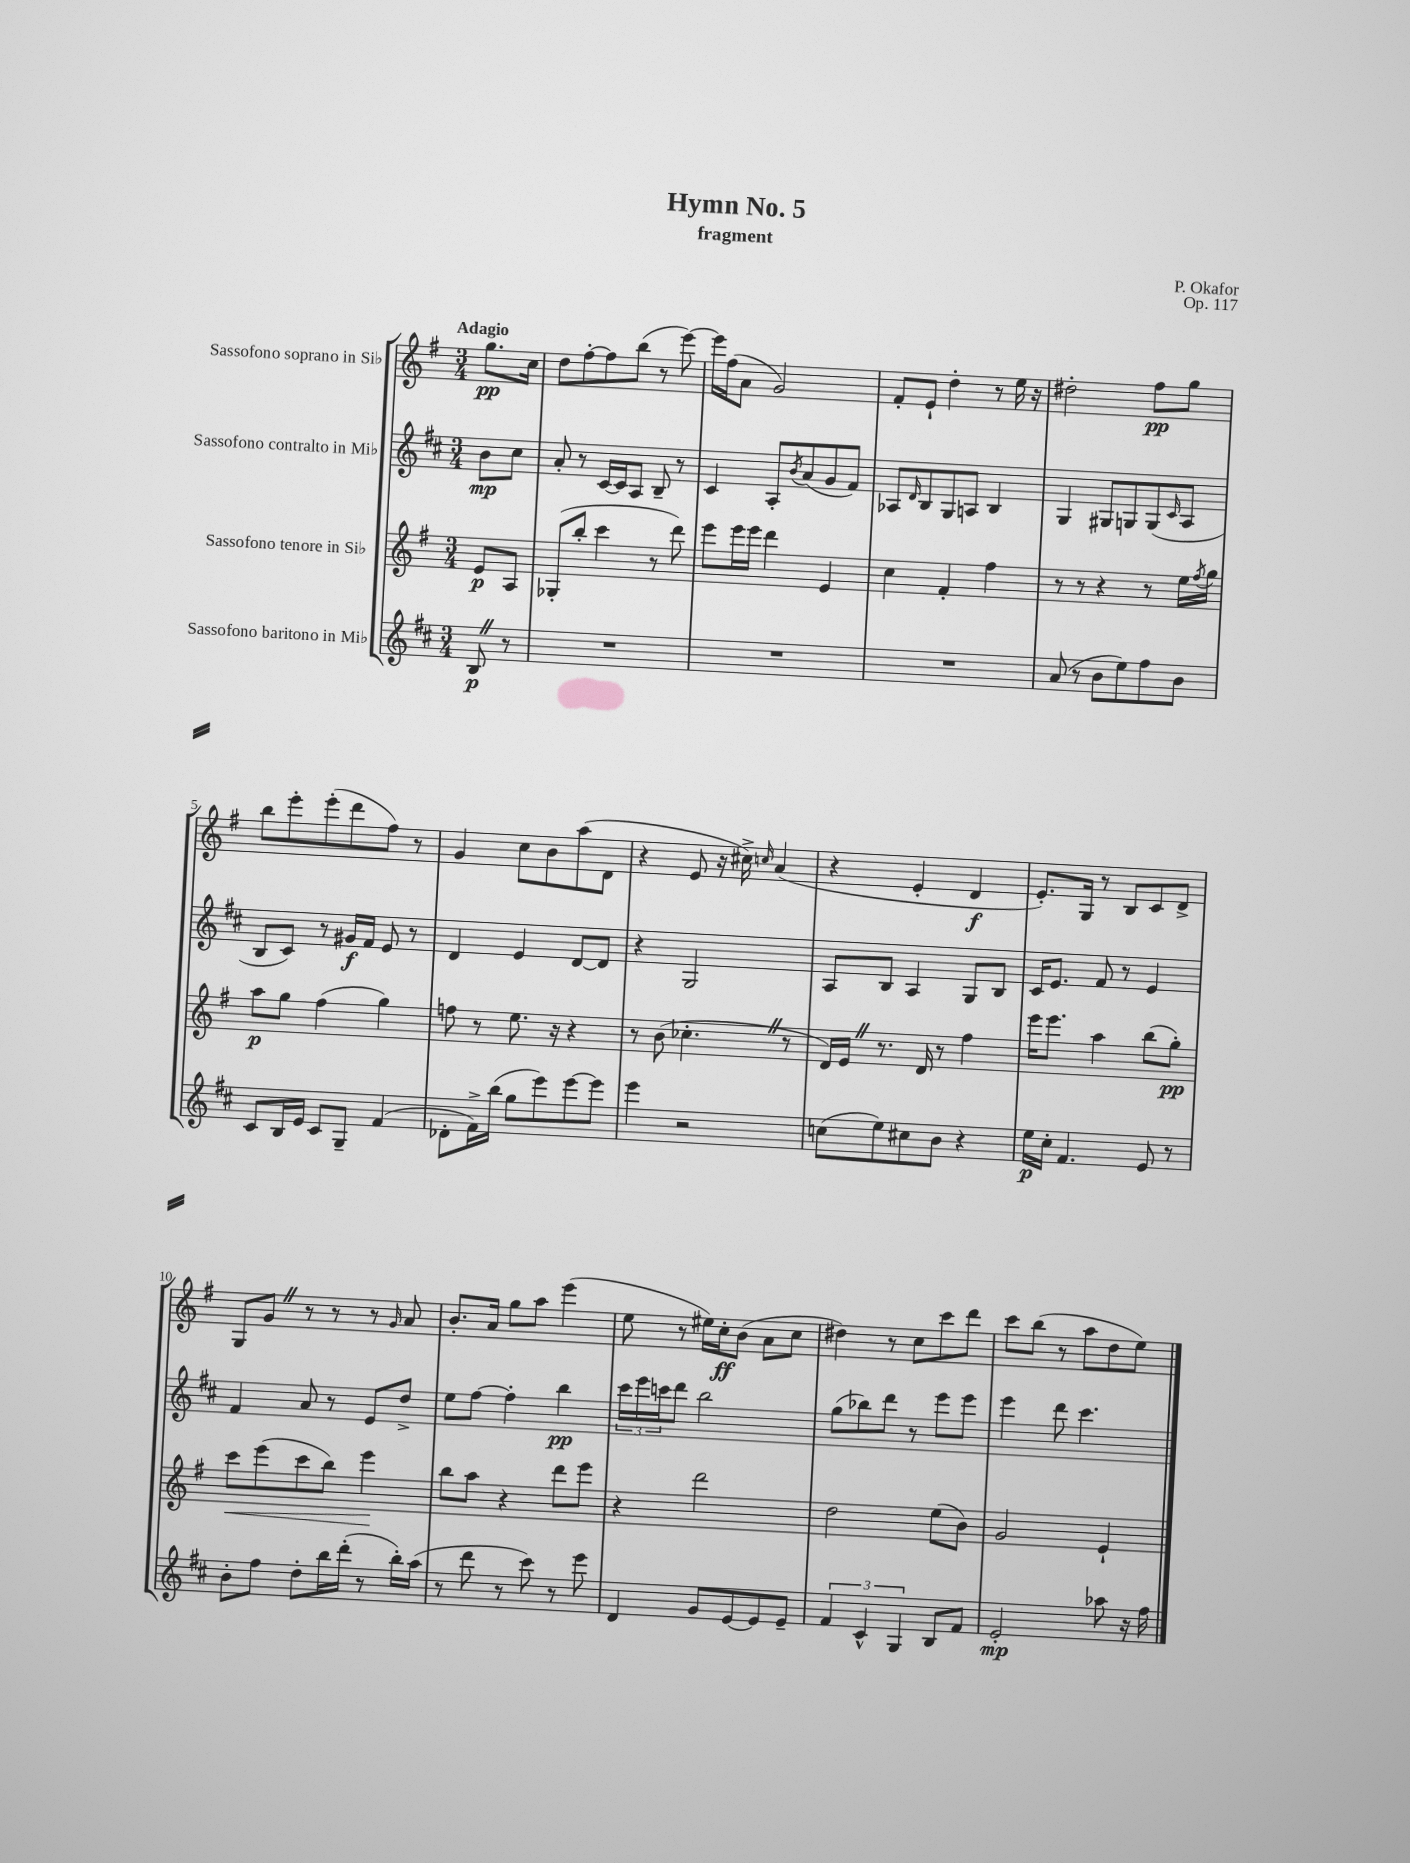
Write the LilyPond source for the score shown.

\header { title = "Hymn No. 5" composer = "P. Okafor" subtitle = "fragment" opus = "Op. 117" }
<<
\new StaffGroup <<
\new Staff = "s0" \with { instrumentName = "Sassofono soprano in Sib" } {
    \clef treble \key g \major \numericTimeSignature \time 3/4 \partial 4 \tempo "Adagio"
    g''8.\pp c''16 |
    d''8 fis''8~-. fis''8 b''8( r8 e'''8~) |
    e'''16 fis''16( a'8 g'2) |
    fis'8-. e'8-! d''4-. r8 e''16 r16 |
    dis''2-. fis''8\pp g''8 |
    b''8 e'''8-. e'''8-.( d'''8 fis''8) r8 |
    g'4 c''8 b'8 a''8( d'8 |
    r4 e'8 r16 cis''16->) \grace { c''16 } a'4( |
    r4 e'4-. d'4\f |
    e'8.-.) g16 r8 b8 c'8 d'8-> |
    g8 g'8 \once \override BreathingSign.text = \markup { \musicglyph "scripts.caesura.straight" } \breathe r8 r8 r8 \grace { g'16 } a'8 |
    b'8.-. a'16 g''8 a''8 e'''4( |
    e''8 r8 eis''16) c''16-.\ff b'8( a'8 c''8 |
    dis''4) r8 c''8 c'''8 d'''8 |
    c'''8 b''8( r8 a''8 d''8 e''8) \bar "|." |
}
\new Staff = "s1" \with { instrumentName = "Sassofono contralto in Mib" } {
    \clef treble \key d \major \numericTimeSignature \time 3/4 \partial 4
    b'8\mp cis''8 |
    a'8-. r8 cis'16~ cis'16 a8 b8-- r8 |
    cis'4 a8-. \acciaccatura { b'8 } a'8( g'8 fis'8) |
    aes8 \grace { d'16 } b8 g8 a8 b4 |
    g4 gis8 g8 g8( \grace { cis'16 } a8 |
    b8 cis'8) r8 gis'16\f fis'16 e'8 r8 |
    d'4 e'4 d'8~ d'8 |
    r4 g2 |
    a8 b8 a4 g8 b8 |
    cis'16 e'8. fis'8 r8 e'4 |
    fis'4 a'8 r8 e'8 d''8-> |
    e''8 fis''8~ fis''4-. b''4\pp |
    \tuplet 3/2 { cis'''16 e'''16 c'''16 } d'''8 b''2 |
    g''8( bes''8) d'''8 r8 e'''8 e'''8 |
    e'''4 d'''8 cis'''4. \bar "|." |
}
\new Staff = "s2" \with { instrumentName = "Sassofono tenore in Sib" } {
    \clef treble \key g \major \numericTimeSignature \time 3/4 \partial 4
    e'8\p a8 |
    ges8-.( b''8-. c'''4 r8 d'''8) |
    e'''8 e'''16 e'''16 d'''4 e'4 |
    c''4 fis'4-. fis''4 |
    r8 r8 r4 r8 e''16 \acciaccatura { fis''8 } g''16 |
    a''8\p g''8 fis''4( g''4) |
    f''8 r8 e''8. r16 r4 |
    r8 b'8( ces''4.-. \once \override BreathingSign.text = \markup { \musicglyph "scripts.caesura.straight" } \breathe r8 |
    d'16) e'16 \once \override BreathingSign.text = \markup { \musicglyph "scripts.caesura.straight" } \breathe r8. d'16 r8 fis''4 |
    e'''16 e'''8. a''4 b''8( g''8-.\pp) |
    c'''8\< e'''8( c'''8 b''8) e'''4\! |
    b''8 a''8 r4 d'''8 e'''8 |
    r4 d'''2 |
    d''2 e''8( b'8) |
    g'2 e'4-! \bar "|." |
}
\new Staff = "s3" \with { instrumentName = "Sassofono baritono in Mib" } {
    \clef treble \key d \major \numericTimeSignature \time 3/4 \partial 4
    b8\p \once \override BreathingSign.text = \markup { \musicglyph "scripts.caesura.straight" } \breathe r8 |
    R2. |
    R2. |
    R2. |
    a'8( r8 b'8 e''8) fis''8 b'8 |
    cis'8 b16 e'16 cis'8 g8-- fis'4( |
    des'8-. fis'16->) b''16( g''8 e'''8) e'''8~ e'''8 |
    e'''4 r2 |
    c''8( e''8) cis''8 b'8 r4 |
    e''16\p cis''16-. fis'4. e'8 r8 |
    b'8-. fis''8 d''8-. b''16 d'''16-.( r8 b''16-.) a''16( |
    r8 d'''8 r8 cis'''8) r8 e'''8 |
    d'4 g'8 e'8~ e'8 e'8-- |
    \tuplet 3/2 { fis'4 cis'4-^ g4 } b8 fis'8 |
    e'2-.\mp aes''8 r16 fis''16 \bar "|." |
}
>>
>>
